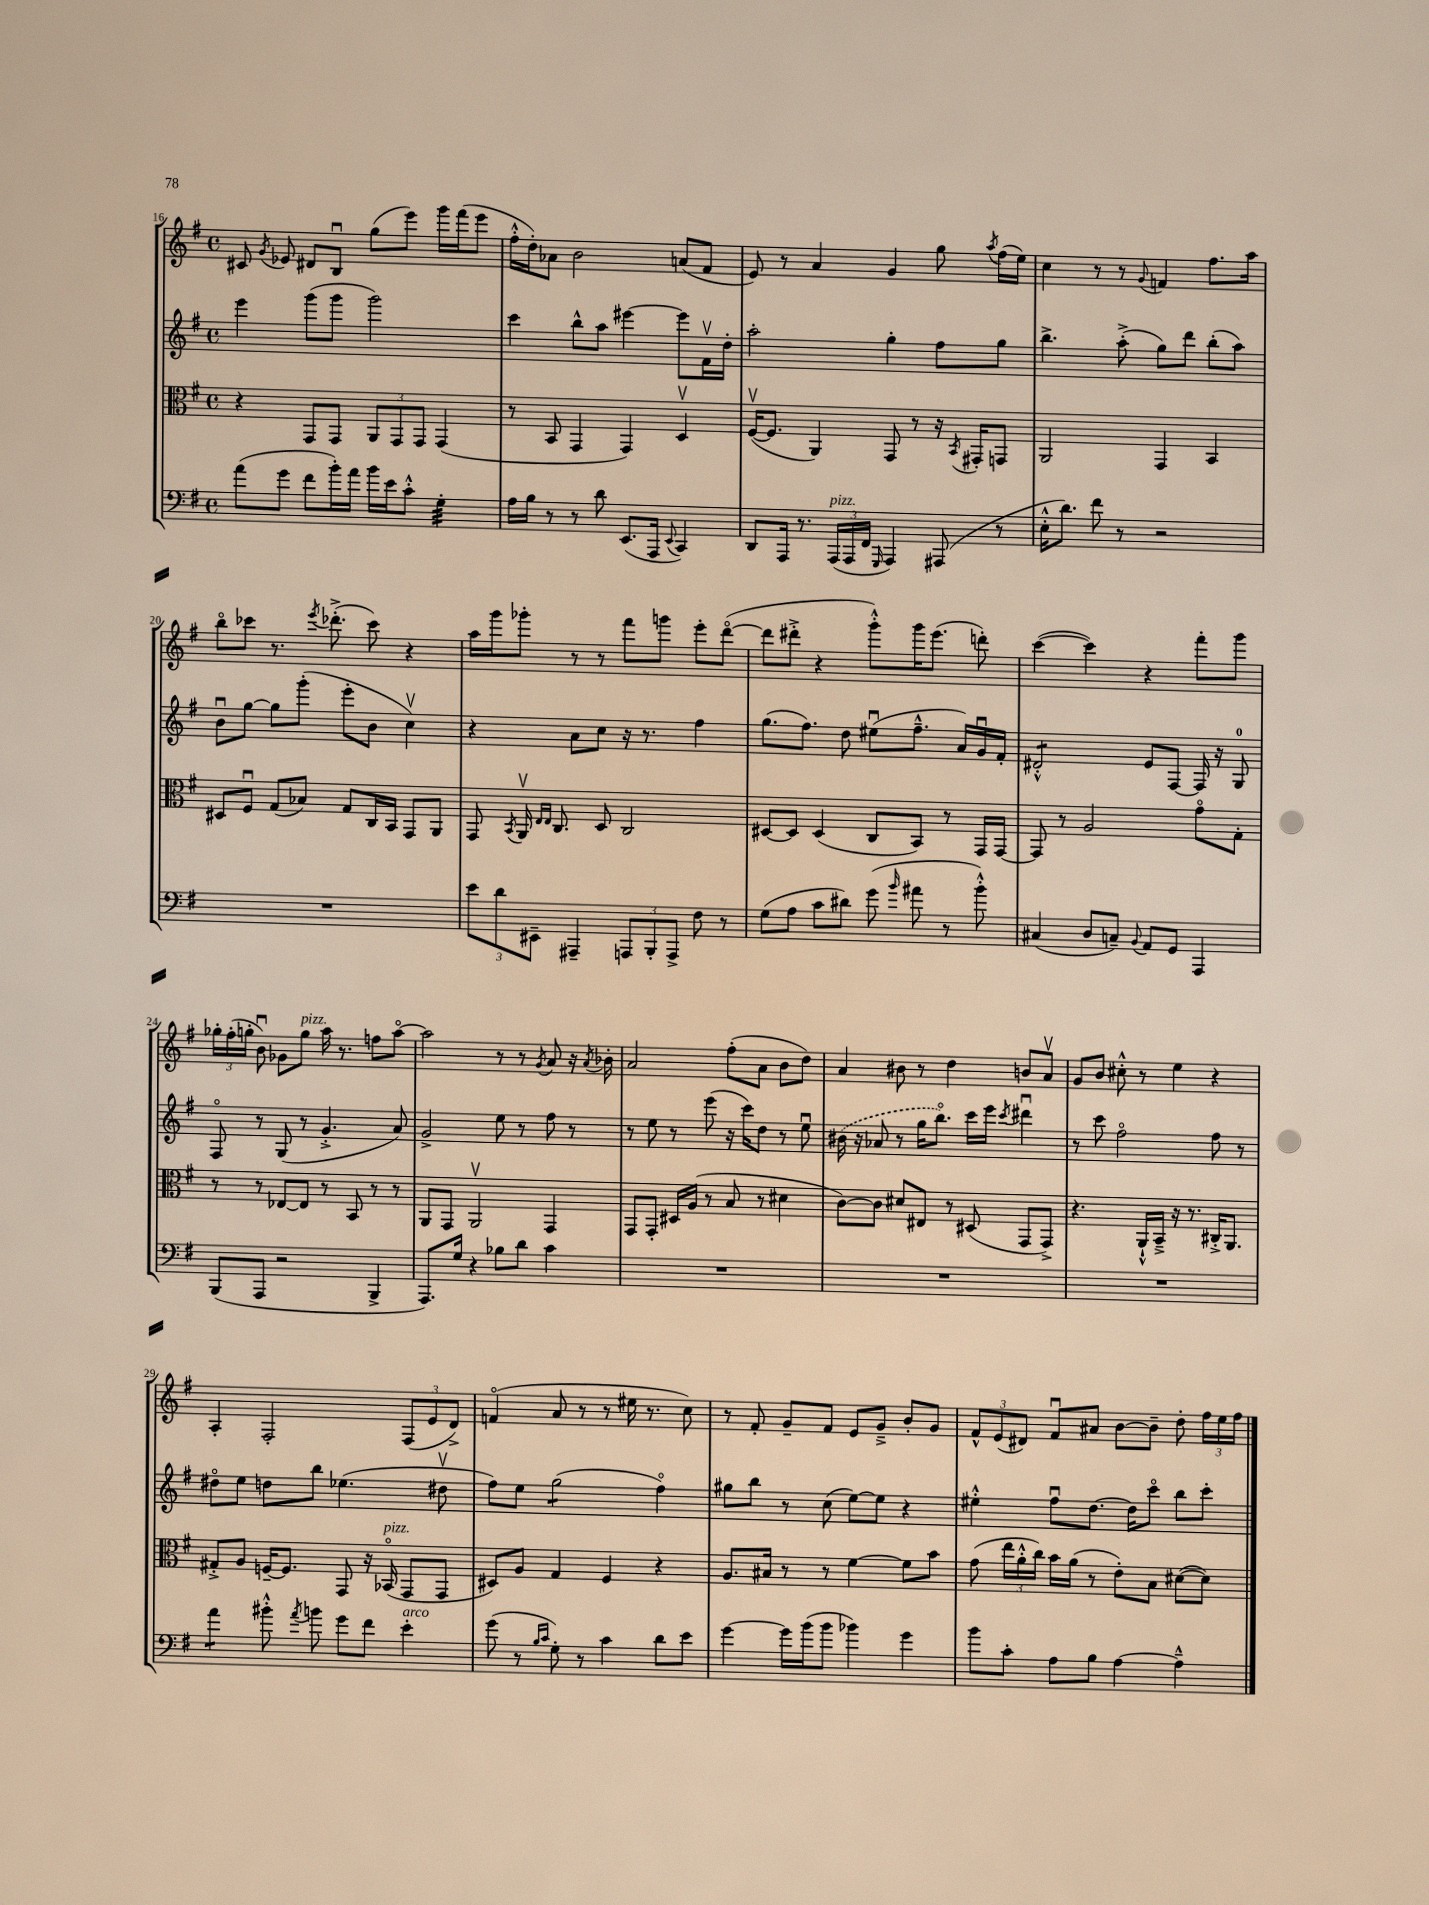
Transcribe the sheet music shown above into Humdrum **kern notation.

**kern	**kern	**kern	**kern
*staff4	*staff3	*staff2	*staff1
*clefF4	*clefC3	*clefG2	*clefG2
*k[f#]	*k[f#]	*k[f#]	*k[f#]
*M4/4	*M4/4	*M4/4	*M4/4
*met(c)	*met(c)	*met(c)	*met(c)
(8a	4r	4eee	8c#
.	.	.	8qg
8g	.	.	8e-
8f#	8GG	(8ggg	8d#
16b')	8GG	8ggg	8Bu
16a	.	.	.
16b	12AA	2ggg)	(8gg
16e	.	.	.
.	12GG	.	.
8c'^^	.	.	8eee)
.	12GG	.	.
4G'	(4GG	.	16ggg
.	.	.	(16fff#
.	.	.	8eee
=	=	=	=
16A	8r	4ccc	16ff#'^^
16B	.	.	16dd')
8r	8BB	.	8a-
8r	4GG	8bb^^	2b
8d	.	8aa	.
(8.EE	4GG)	[4eee#	.
16AAA	.	.	.
8qqEE	.	.	.
4CC)	4Dv	8eee#]	(8a
.	.	16f#v	8f#
.	.	16dd'	.
=	=	=	=
8DD	([16F#v	2aa'	8e)
.	8.F#]	.	.
16AAA	.	.	8r
8.r	.	.	.
.	4AA)	.	4a
(24AAA	.	.	.
24AAA	.	.	.
24FF#	.	.	.
16qqGGG	.	.	.
4AAA)	8GG	4gg'	4g
.	8r	.	.
(8AAA#	16r	8ff#	8gg
.	8qBB	.	.
.	16GG#'	.	.
.	.	.	8qaa
8r	8GG	8gg	(16ff#
.	.	.	16ee)
=	=	=	=
16E'^^	2AA	4.bb^	4cc
8.d)	.	.	.
8f#	.	.	8r
8r	.	(8aa'^	8r
.	.	.	8qqg
2r	4GG	8gg)	4f
.	.	8ddd	.
.	4BB	(8bb'	8.ff#
.	.	8aa)	.
.	.	.	16aa
=	=	=	=
1r	8D#	8bu	8bbo
.	8F#u	[8gg	8ccc-
.	(8G	8gg]	8.r
.	8B-)	(8ggg'	.
.	.	.	8qeee
.	.	.	(8.ddd-'^
.	8G	8eee'	.
.	16C	8b	8ccc-)
.	16BB	.	.
.	8GG	4ccv)	4r
.	8AA	.	.
=	=	=	=
12e	8GG	4r	16aa
.	.	.	16ggg
12d	.	.	.
.	8qBB	.	.
.	16AAv	.	8ggg-'
12EE#~	.	.	.
.	16qqE	.	.
.	16qqE	.	.
.	8.C	.	.
4AAA#~	.	8a	8r
.	8D	8cc	8r
12AAA	2C	16r	8fff#
.	.	8.r	.
12BBB'	.	.	.
.	.	.	8ggg
12AAA^	.	.	.
8F#	.	4ff#	8eee'
8r	.	.	([8dddo
=	=	=	=
(8G	[8D#	(8.gg	8ddd]
8A	8D#]	.	8ddd#'^
.	.	8.ff#)	.
8c	(4D#	.	4r
8d#)	.	8dd	.
(8g	8C	(8ee#u	8ggg'^^)
16qqb	.	.	.
8a#	8BB)	8.ff#~^^	16ggg
.	.	.	(8.eee
8r	8r	.	.
.	.	16a)	.
8b'^^)	16GG	16gu	8ddd')
.	[16GG	16f#'	.
=	=	=	=
(4C#	8GG]	2d#'^^	([4ccc
.	8r	.	.
8D	2A	.	4ccc])
8C~)	.	.	.
8qqBB	.	.	.
8AA	.	8e	4r
8GG	.	[8F#	.
4AAA	8go	16F#]	8fff#'
.	.	16r	.
.	8G'	8G	8ggg
=	=	=	=
(8BBB	8r	8F#o	24gg-'
.	.	.	(24ff#'
.	.	.	24gg'
8AAA	8r	8r	8bu)
2r	[8E-	(8G	8g-
.	8E-]	8r	8gg
.	8r	4.g'^	16aa
.	.	.	8.r
.	8BB	.	.
4BBB^	8r	.	8ff
.	8r	8a)	[8aao
=	=	=	=
8.AAA)	8AA	2g^	2aa]
.	8GG	.	.
16G	.	.	.
4r	2AAv	.	.
8B-	.	8ee	8r
8d	.	8r	8r
.	.	.	8qg
4c	4GG	8ff#	8a
.	.	8r	16r
.	.	.	8qa
.	.	.	16b-'
=	=	=	=
1r	8GG	8r	2a
.	8GG'	8ee	.
.	16D#	8r	.
.	(16A	.	.
.	8r	(8eee	.
.	8B	16r	(8ff#'
.	.	16ccc)	.
.	8r	8dd	8a
.	4d#	8r	8b
.	.	8eeu	8dd)
=	=	=	=
1r	[8c)	(16b#	4a
.	.	16r	.
.	8c]	8a-	.
.	8d#	8r	8b#
.	8E#	16gg	8r
.	.	8.bbo)	.
.	8r	.	4dd
.	(8D#	16ccc	.
.	.	16eee	.
.	.	8qccc	.
.	8GG	4ddd#u	8b
.	8GG^)	.	8av
=	=	=	=
1r	4.r	8r	8g
.	.	8ccc	8b
.	.	2ff#o	8cc#'^^
.	16AA`^^	.	8r
.	16BB~^	.	.
.	16r	.	4ee
.	8.r	.	.
.	16C#'^	8ff#	4r
.	8.AA	.	.
.	.	8r	.
=	=	=	=
4a	8G#'^	8dd#o	4A'
.	8A	8ee	.
8b#'^^	[16F~	8dd	2F#'
.	8.F]	.	.
8qa	.	.	.
8b	.	8bb	.
8g	8GG	(4.ee-	.
8f#	16r	.	.
.	(16BB-o	.	.
4e'	8GG	.	(12F#
.	.	.	12e
.	8GG	8dd#v	.
.	.	.	12d^)
=	=	=	=
(8g	8D#)	8ff#)	(4fo
8r	8A	8ee	.
16qqB	.	.	.
16qqc	.	.	.
8G')	4G	(2gg	8a
8r	.	.	8r
4c	4F#	.	8r
.	.	.	16ee#
.	.	.	8.r
8d	4r	4ff#o)	.
8e	.	.	8cc)
=	=	=	=
[4g	8.A	8gg#	8r
.	.	8bb	8f#'
.	16B#	.	.
16g]	8r	8r	8g~
(16b	.	.	.
8b	8r	(8cc	8f#
4b-)	[4f#	[8ee)	8e
.	.	8ee]	8g~^
4g	8f#]	4r	8b'
.	8b	.	8g
=	=	=	=
8b	(8g	4ee#'^^	12f#^^
.	.	.	(12e
8c'	24ee	.	.
.	24a'^^	.	12d#)
.	24cc)	.	.
8A	16b	8ff#u	8f#u
.	(16a	.	.
8B	8r	[8.dd	8a#
[4A	8e')	.	[8b
.	.	16dd]	.
.	8B	8ccco	8b~]
4A~^^]	([8d#	8bb	8dd'
.	8d#])	8ccc'	24ff#
.	.	.	24ee
.	.	.	24ff#
==	==	==	==
*-	*-	*-	*-
